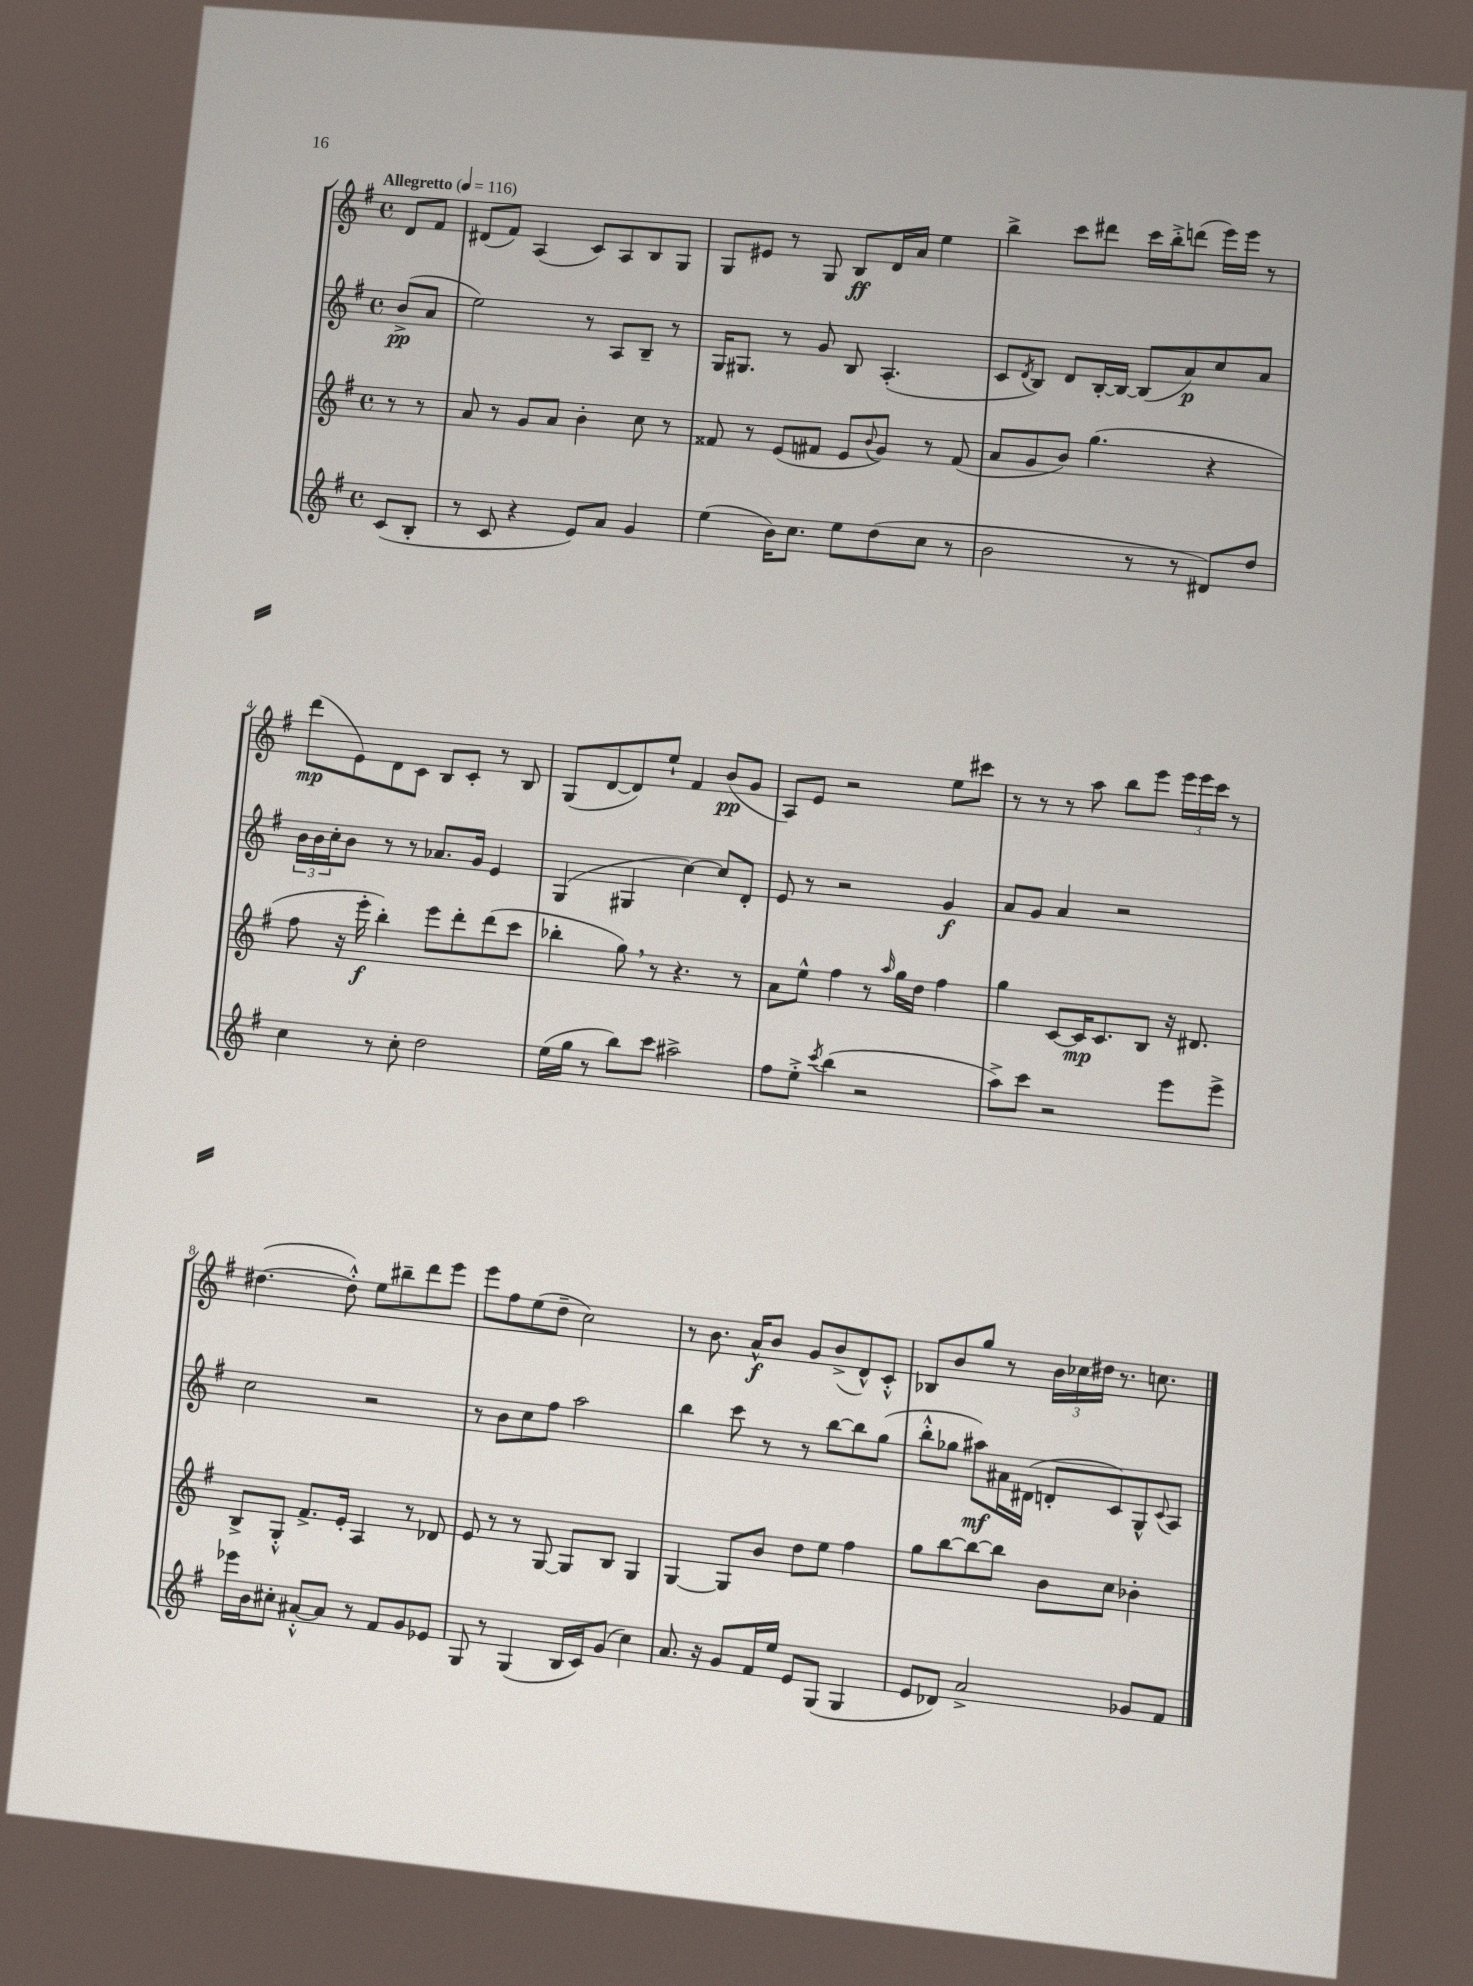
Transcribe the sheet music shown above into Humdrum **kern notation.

**kern	**kern	**kern	**kern
*staff4	*staff3	*staff2	*staff1
*clefG2	*clefG2	*clefG2	*clefG2
*k[f#]	*k[f#]	*k[f#]	*k[f#]
*M4/4	*M4/4	*M4/4	*M4/4
*met(c)	*met(c)	*met(c)	*met(c)
*MM116	*MM116	*MM116	*MM116
(8c	8r	(8b^	8d
8B'	8r	8a	8f#
=	=	=	=
8r	8a	2ee)	(8d#
8c	8r	.	8f#)
4r	8g	.	(4A
.	8a	.	.
8e)	4b'	8r	8c)
8a	.	8A	8A
4g	8cc	8B~	8B
.	8r	8r	8G
=	=	=	=
(4ee	8f##	16G	8G
.	.	8.G#	.
.	8r	.	8e#
16b)	(8e	8r	8r
8.cc	.	.	.
.	8f#	8g	8G
8ee	8e	8B	8B
.	8qqb	.	.
(8dd	8g)	(4.A'	16d
.	.	.	16a
8cc	8r	.	4ee
8r	(8f#	.	.
=	=	=	=
2b	8a	8c	4bb^
.	.	8qd	.
.	8g	8B)	.
.	8b)	8d	8ccc
.	(4.gg	[16B'	8ddd#
.	.	16B_	.
8r	.	(8B]	16ccc
.	.	.	16bb'^
8r	.	8a)	(8ddd
8d#)	4r	8cc	16eee)
.	.	.	16eee
8dd	.	8a	8r
=	=	=	=
4cc	8ff#	24b	(8ddd
.	.	24b	.
.	.	24cc'	.
.	16r	8b	8e)
.	16eee'	.	.
8r	4bb')	8r	8d
8cc'	.	8r	8c
2dd	8eee	8.a-	8B
.	8ddd'	.	8c'
.	.	16g	.
.	(8ddd	4e	8r
.	8ccc	.	8B
=	=	=	=
(16ee	4bb-'	(4G	(8G
16gg	.	.	.
8r	.	.	[8d
8bb)	8gg)	4G#	8d])
8ccc	8r	.	8ee`
2aa#^	4.r	[4cc)	4f#
.	.	8cc]	(8b
.	8r	8d'	8g
=	=	=	=
8ff#	8a	8e	8A)
8ee'^	8ee^^	8r	8e
8qccc	.	.	.
(4bb	4ff#	2r	2r
2r	8r	.	.
.	16qqaa	.	.
.	16gg	.	.
.	16dd	.	.
.	4ff#	4g	8ee
.	.	.	8ccc#
=	=	=	=
8aa^)	4gg	8a	8r
8ccc	.	8g	8r
2r	[8c	4a	8r
.	16c]	.	8aa
.	8.c	.	.
.	.	2r	8bb
.	8B	.	8eee
8eee	16r	.	24eee
.	.	.	24eee
.	8.d#	.	.
.	.	.	24ccc
8eee^	.	.	8r
=	=	=	=
16eee-	8B^	2cc	([4.dd#
16b	.	.	.
8cc#'	8G'^^	.	.
[8a#'^^	8.f#^	.	.
8a#]	.	.	8dd#'^^])
.	16e'	.	.
8r	4A	2r	8ee
8f#	.	.	8bb#~
8g	8r	.	8ddd
8e-	8d-	.	8eee
=	=	=	=
8G	8e	8r	8eee
8r	8r	8b	8ff#
(4G	8r	8cc	(8ee
.	[8G	8ff#	8dd~
16B	8G]	2aa	2cc)
16c)	.	.	.
(8g	8B	.	.
4cc)	4G	.	.
=	=	=	=
8.a	[4G	4bb	8r
.	.	.	8.b
16r	.	.	.
8g	8G]	8ccc	.
.	.	.	16a^^
16f#	8b	8r	8b
16ee	.	.	.
8e	8dd	8r	8g
(8G	8ee	[8bb	(8b^
4G	4ff#	8bb]	8d^^)
.	.	(8gg	8c'^^
=	=	=	=
8e	8gg	8bb'^^	8B-
8d-)	[8bb	8gg-	8b
2a^	8bb_	8aa#)	8gg
.	8bb]	16a#	8r
.	.	(16d#	.
.	8b	8d'	24b
.	.	.	24cc-
.	.	.	24dd#
.	8cc	8c)	8.r
8g-	4b-'	8G^^	.
.	.	.	8.cc
.	.	8qqc	.
8f#	.	8A	.
==	==	==	==
*-	*-	*-	*-
